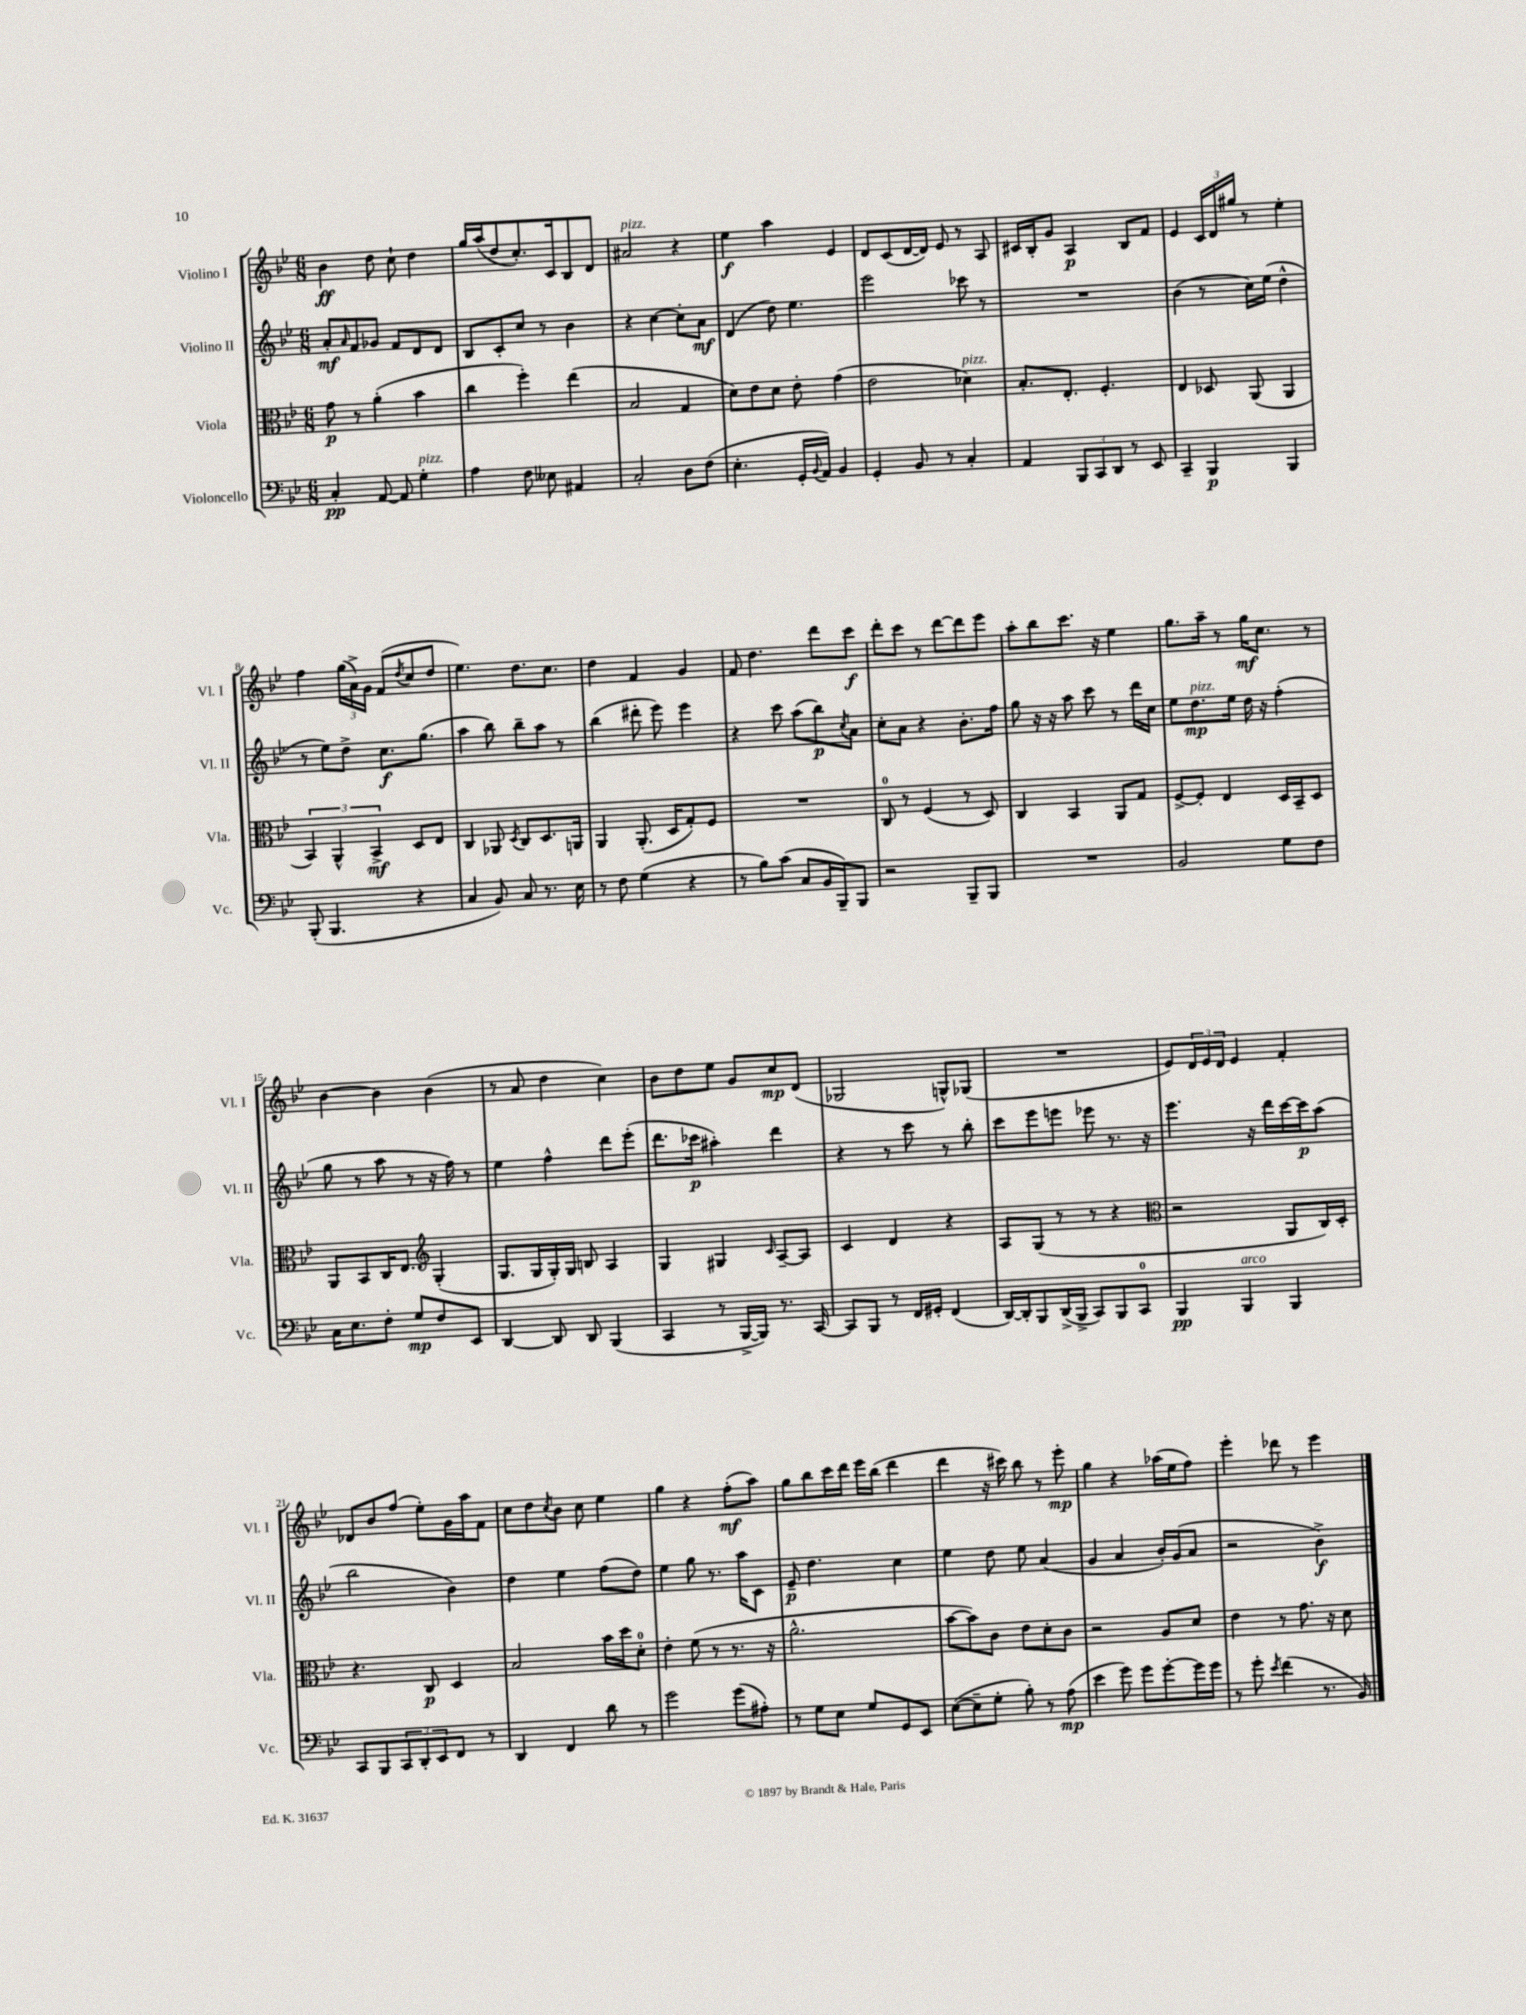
<<
\new StaffGroup <<
\new Staff = "s0" \with { instrumentName = "Violino I" shortInstrumentName = "Vl. I" } {
    \clef treble \key bes \major \numericTimeSignature \time 6/8
    bes'4\ff d''8 c''8-! d''4 |
    g''16 a''16( d''8 c''8.-.) c'16 bes8 d'8 |
    ais'2^\markup { \italic "pizz." } r4 |
    ees''4\f a''4 ees'4 |
    d'8 c'8( d'16~ d'16) ees'8 r8 a8 |
    cis'16 bes16-. g'8 a4\p bes8 f'8 |
    ees'4 \tuplet 3/2 { c'16 d'16 gis''16 } r8 ees''4-. |
    f''4 \tuplet 3/2 { g''16( a'16->) g'16 } f'8( \acciaccatura { d''8 } c''8 d''8 |
    ees''4.) d''8. c''8. |
    d''4 f'4 g'4 |
    f'8 d''4. d'''8 c'''8\f |
    d'''8-. c'''8 r8 d'''8~ d'''8 ees'''8 |
    a''8-. bes''8 c'''8. r16 ees''4 |
    g''8. a''16-- r8 g''16\mf c''8. r8 |
    bes'4~ bes'4 bes'4( |
    r8 a'8 d''4 c''4) |
    bes'8 d''8 ees''8 g'8 c''8\mp d'8( |
    ges2 g8-^) ges8( |
    R2. |
    ees'8) \tuplet 3/2 { d'16 ees'16 d'16 } ees'4 f'4-. |
    des'8 bes'8 f''8( ees''8-.) g'16 a''16 f'8 |
    c''8 d''8 \acciaccatura { c''8 } bes'8 c''8 ees''4 |
    g''4 r4 f''8-.\mf( a''8) |
    g''8 bes''8 c'''16 d'''16 ees'''16 bes''16( d'''4 |
    d'''4 r16 cis'''16) bes''8 r8 ees'''8-.\mp |
    g''4 r4 aes''16( ees''16 f''8) |
    ees'''4-. des'''8 r8 ees'''4 \bar "|." |
}
\new Staff = "s1" \with { instrumentName = "Violino II" shortInstrumentName = "Vl. II" } {
    \clef treble \key bes \major \numericTimeSignature \time 6/8
    a'8-.\mf \grace { a'16 } f'8 ges'8 f'8 d'8 d'8 |
    bes8 c'8-. c''8 r8 bes'4 |
    r4 c''4~ c''8-. a'8\mf |
    d'4( d''8) ees''4. |
    ees'''2 ces'''8 r8 |
    R2. |
    bes'4( r8 c''16) ees''16( d''4-^ |
    r8 ees''8) d''8-> c''8.\f g''8.( |
    a''4 bes''8) bes''8-- a''8 r8 |
    bes''4( dis'''8-. ees'''8) ees'''4 |
    r4 c'''8 a''8( bes''8\p) \acciaccatura { c''8 } a'8 |
    c''8-. a'8 r4 bes'8.-. f''16 |
    g''8 r16 r16 a''8 c'''8 r8 d'''16 c''16 |
    ees''8 d''8.\mp^\markup { \italic "pizz." } ees''16 d''16 r16 f''4-.( |
    g''8 r8 a''8 r8 r16 f''16) r8 |
    ees''4 f''4-^ d'''8 ees'''8-.( |
    d'''8. ces'''16\p ais''4-.) d'''4 |
    r4 r8 c'''8 r8 bes''8-. |
    c'''8 ees'''8 e'''8 ees'''8 r8. r16 |
    ees'''4. r16 d'''16 c'''16~ c'''16\p a''8( |
    bes''2 bes'4) |
    d''4 ees''4 f''8( d''8) |
    ees''4 g''8 r8. a''16 c'8 |
    ees'8--\p d''4. c''4 |
    ees''4 d''8 ees''8 a'4( |
    g'4 a'4 bes'16-.) g'16( a'8 |
    r2 bes'4->\f) \bar "|." |
}
\new Staff = "s2" \with { instrumentName = "Viola" shortInstrumentName = "Vla." } {
    \clef alto \key bes \major \numericTimeSignature \time 6/8
    g'8\p r8 a'4-.( bes'4 |
    c''4 f''4-.) ees''4( |
    bes2 g4 |
    d'8) ees'8 d'8 ees'8-. g'4( |
    ees'2 des'4^\markup { \italic "pizz." }) |
    bes8.-. ees8.-. f4.-. |
    ees4 des8 a,8( a,4 |
    \tuplet 3/2 { bes,4) a,4-^ bes,4->\mf } d8 ees8 |
    c4 aes,8 \acciaccatura { d8 } c8 d8. a,16 |
    a,4 a,8.-.( d16 g8-.) f8 |
    R2. |
    c8-0 r8 f4( r8 d8) |
    c4 bes,4 a,8 g8 |
    f8~-> f8-. ees4 d16 bes,16-- d8 |
    a,8 bes,8 c16 ees8. \clef treble g4-.( |
    g8. g16 g16-.) g16 b8 a4 |
    g4 gis4 \grace { c'16 } a8~-- a8 |
    c'4 d'4 r4 |
    a8 g8( r8 r8 r4 |
    \clef alto r2 a,8 c16) d16-. |
    r4. c8\p d4 |
    bes2 bes'16 d''16 d'8-0-. |
    ees'4-. f'8( r8 r8. r16 |
    a'2.-^ |
    bes'8~ bes'8) c'8 ees'8 d'8-. c'8 |
    r2 a8 d'8 |
    ees'4 r8 g'8. r16 d'8 \bar "|." |
}
\new Staff = "s3" \with { instrumentName = "Violoncello" shortInstrumentName = "Vc." } {
    \clef bass \key bes \major \numericTimeSignature \time 6/8
    c4-.\pp a,8~ a,8 g4-.^\markup { \italic "pizz." } |
    a4 f8 eeses8 ais,4 |
    c2-. d8 f8( |
    ees4.-. g,16-. \appoggiatura { bes,8 } a,16) bes,4 |
    g,4-. bes,8 r8 c4-. |
    a,4 \tuplet 3/2 { bes,,8 c,8 d,8 } r8 ees,8 |
    c,4-- bes,,4\p bes,,4 |
    bes,,8-.( bes,,4. r4 |
    c4 bes,8) c8 r8. ees16 |
    r8 f8 g4( r4 |
    r8 bes8) c'8( c8 bes,16 bes,,16--) bes,,8 |
    r2 bes,,8-- bes,,8 |
    R2. |
    bes,2 g8 f8 |
    c16 ees8. f8-. g8\mp f8 ees,8 |
    d,4~ d,8 d,8 bes,,4( |
    c,4 r8 bes,,16~-> bes,,16) r8. c,16~ |
    c,8 bes,,8 r8 f,16 gis,16-. f,4( |
    d,16~) d,16-. bes,,8 d,16->( bes,,16-> c,8) bes,,8 c,8-0 |
    bes,,4\pp bes,,4^\markup { \italic "arco" } bes,,4 |
    c,8 bes,,8 \tuplet 3/2 { c,8 d,8-. ees,8 } f,8 r8 |
    d,4 f,4 d'8 r8 |
    g'2 g'8( ais8-.) |
    r8 g8 ees8 g8 g,8 ees,8 |
    ees8~( ees8-- g8-. bes8-.) r8 a8\mp( |
    ees'4 g'8) g'8 g'8~-. g'16 g'16 |
    r8 g'8-. \acciaccatura { ees'8 } f'4( r8. bes,16) \bar "|." |
}
>>
>>
